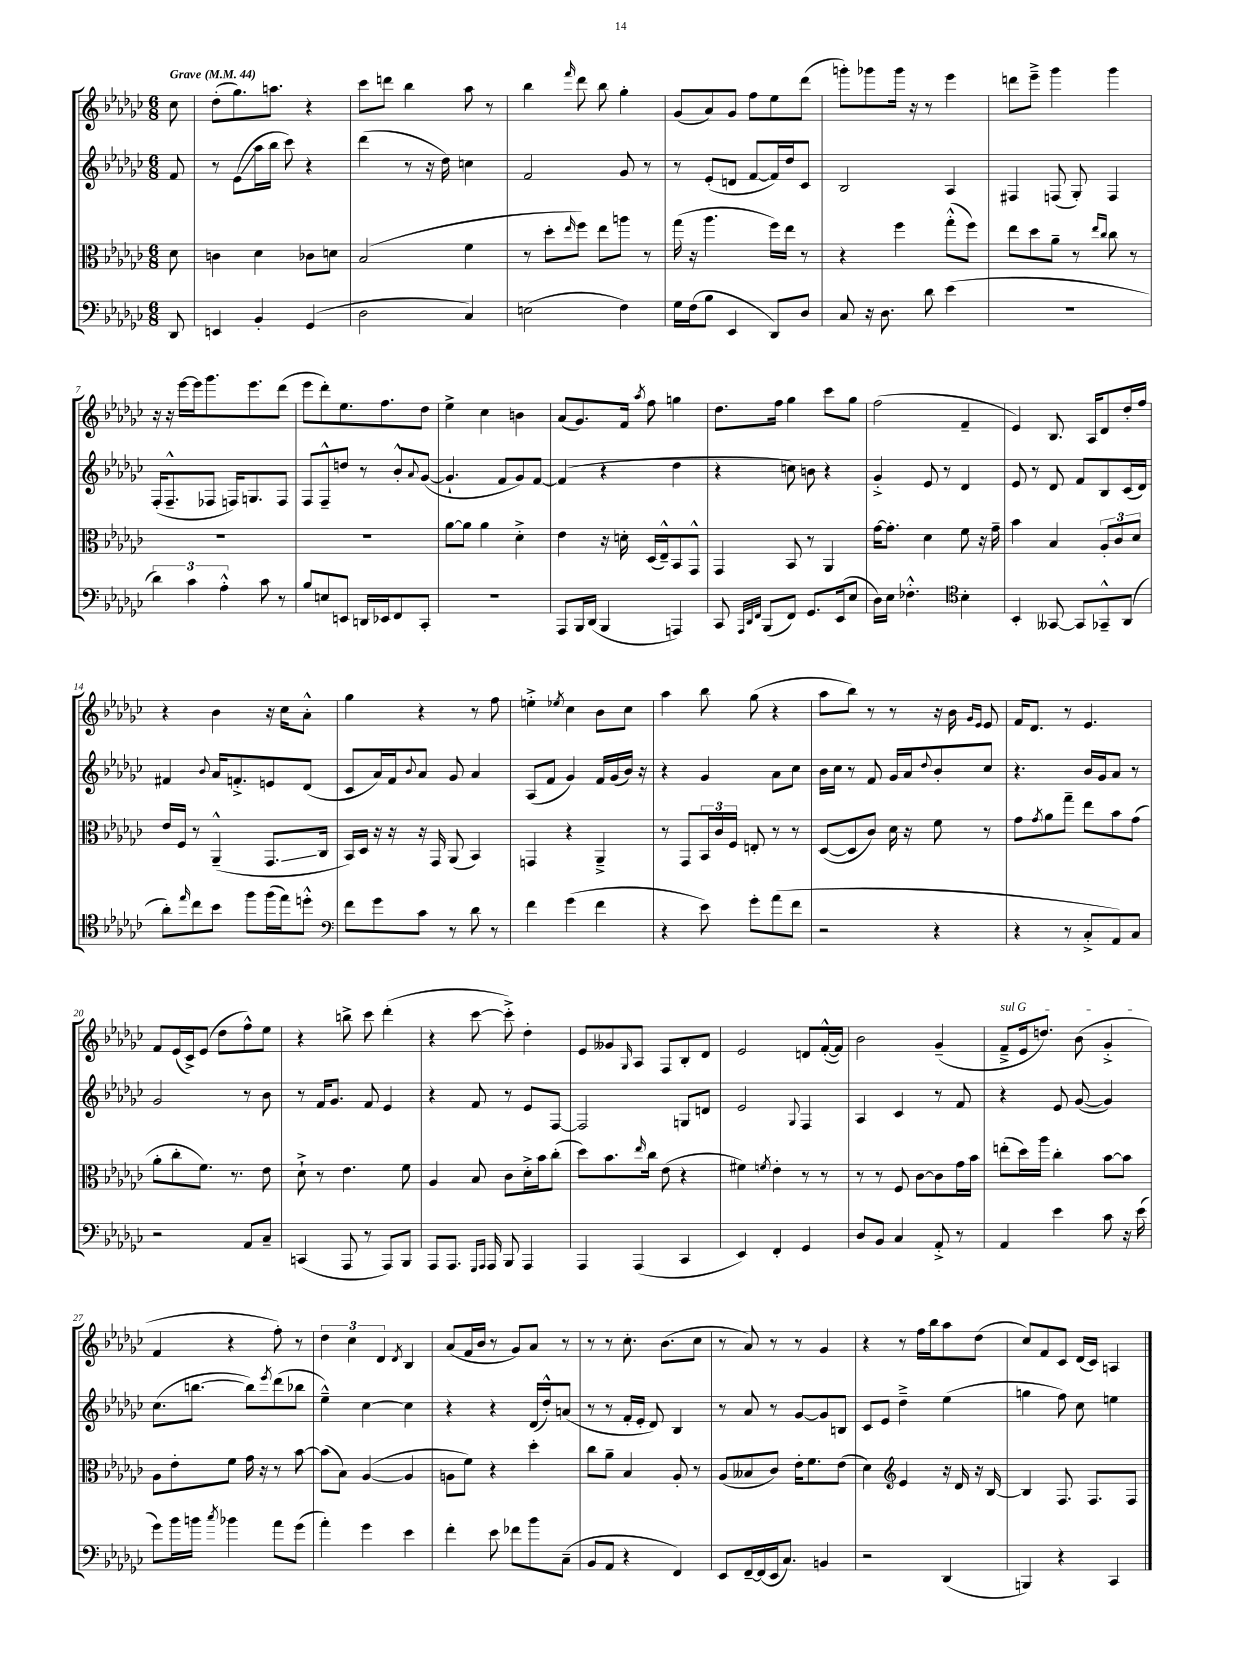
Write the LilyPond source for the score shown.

<<
\new StaffGroup <<
\new Staff = "s0" {
    \clef treble \key ges \major \numericTimeSignature \time 6/8 \partial 8 \tempo "Grave" 4 = 44
    ces''8 |
    des''8-.( ges''8.) a''8. r4 |
    ces'''8 d'''8 bes''4 aes''8 r8 |
    bes''4 \grace { f'''16 } des'''8 bes''8 ges''4-. |
    ges'8( aes'8) ges'8 f''8 ees''8 des'''8( |
    g'''8-.) ges'''8 ges'''16 r16 r8 ees'''4 |
    d'''8 ees'''8---> ges'''4 ges'''4 |
    r16 r16 ees'''16~ ees'''16 ges'''8. ees'''8. des'''8( |
    ees'''8 des'''8-.) ees''8. f''8. des''8 |
    ees''4-> ces''4 b'4 |
    aes'8( ges'8.) f'16 \acciaccatura { aes''8 } f''8 g''4 |
    des''8. f''16 ges''4 ces'''8 ges''8 |
    f''2( f'4-- |
    ees'4) bes8. aes16 des'8 des''16-. f''16 |
    r4 bes'4 r16 ces''16 aes'8-.-^ |
    ges''4 r4 r8 f''8 |
    e''4-.-> \acciaccatura { ees''8 } ces''4 bes'8 ces''8 |
    aes''4 bes''8 ges''8( r4 |
    aes''8 bes''8) r8 r8 r16 bes'16 \grace { ges'16 ees'16 } ees'8 |
    f'16 des'8. r8 ees'4. |
    f'8 ees'16( ces'16->) ees'8( des''8 f''8-^) ees''8 |
    r4 b''8-> ces'''8 des'''4-.( |
    r4 ces'''8~ ces'''8-.->) des''4-. |
    ees'8 geses'8 \grace { ges16 } aes8 f8 bes8-. des'8 |
    ees'2 d'8 f'16~-.-^( f'16) |
    bes'2 ges'4--( |
    \once \override TextSpanner.bound-details.left.text = \markup { \italic "sul G" } f'8--->\startTextSpan ees'16 d''8.) bes'8( ges'4-.-> |
    f'4\stopTextSpan r4 f''8-.) r8 |
    \tuplet 3/2 { des''4 ces''4 des'4 } \acciaccatura { des'8 } bes4 |
    aes'8( f'16 bes'16 r8 ges'8) aes'8 r8 |
    r8 r8 ces''8.-. bes'8.( ces''8 |
    r8 aes'8) r8 r8 ges'4 |
    r4 r8 f''16 bes''16 aes''8 des''8( |
    ces''8) f'8 ces'8 des'16( ces'16) a4 \bar "|." |
}
\new Staff = "s1" {
    \clef treble \key ges \major \numericTimeSignature \time 6/8 \partial 8
    f'8 |
    r8 ees'8\glissando( aes''16 bes''16 ces'''8) r4 |
    des'''4( r8 r16 des''16) c''4 |
    f'2 ges'8 r8 |
    r8 ees'8-.( d'8 f'8~ f'16) des''16 ces'8 |
    bes2 aes4 |
    fis4 f8( ges8-.) f4 |
    f16-.( f8.---^ fes8 f16) g8. f8 |
    f8 f8---^ d''8 r8 bes'8-.-^ \appoggiatura { aes'8 } ges'8~( |
    ges'4.-! f'8 ges'8) f'8~ |
    f'4( r4 des''4 |
    r4 c''8) b'8 r4 |
    ges'4-.-> ees'8 r8 des'4 |
    ees'8 r8 des'8 f'8 bes8 ces'16( des'16) |
    fis'4 \appoggiatura { bes'8 } aes'16 f'8.-.-> e'8 des'8( |
    ces'8 aes'16) f'16 \appoggiatura { bes'8 } aes'8 ges'8 aes'4 |
    aes8( f'8 ges'4) f'16 ges'16( bes'16) r16 |
    r4 ges'4 aes'8 ces''8 |
    bes'16 ces''16 r8 f'8 ges'16 aes'16 \appoggiatura { des''8 } bes'8-. ces''8 |
    r4. bes'16 ges'16 aes'8 r8 |
    ges'2 r8 bes'8 |
    r8 f'16 ges'8. f'8 ees'4 |
    r4 f'8 r8 ees'8 f8~ |
    f2 g8 d'8 |
    ees'2 \appoggiatura { ges8 } f4 |
    aes4 ces'4 r8 f'8 |
    r4 ees'8 ges'8~( ges'4) |
    ces''8.( b''8.~ b''8) \acciaccatura { ees'''8 } des'''8( bes''8 |
    ees''4---^) ces''4~ ces''4 |
    r4 r4 des'16( des''16-.-^) a'8( |
    r8 r8 f'16-. ees'16-. des'8) bes4 |
    r8 aes'8 r8 ges'8~ ges'8 b8 |
    ces'8 ees'8 des''4---> ees''4( |
    g''4 f''8) ces''8 e''4 \bar "|." |
}
\new Staff = "s2" {
    \clef alto \key ges \major \numericTimeSignature \time 6/8 \partial 8
    des'8 |
    c'4 des'4 ces'8 d'8 |
    bes2( f'4 |
    r8 des''8-. \grace { ees''16 } f''8) ees''8 a''8 r8 |
    ges''16( r16 aes''4. f''16) ees''16 r8 |
    r4 f''4 ges''8-.-^( f''8) |
    ees''8 des''8 aes'8-- r8 \grace { ees''16 ces''16 } ces''8 r8 |
    R2. |
    R2. |
    aes'8~ aes'8 aes'4 des'4-.-> |
    ees'4 r16 d'16-. des16( ees16---^) bes,8 ges,8-^ |
    ges,4 bes,8 r8 aes,4 |
    ges'16~ ges'8.-. des'4 f'8 r16 ges'16-- |
    bes'4 bes4 \tuplet 3/2 { aes8-. ces'8 des'8 } |
    ees'16 f16 r8 aes,4---^( ges,8.\glissando ces16 |
    bes,16) des16 r16 r16 r16 ges,16 aes,8( bes,4) |
    g,4 r4 aes,4---> |
    r8 ges,8 \tuplet 3/2 { bes,16 ces'16 f16 } e8-. r8 r8 |
    des8~( des8 ces'8) des'16 r16 f'8 r8 |
    ges'8 \acciaccatura { ges'8 } aes'8 ges''8-- ees''8 bes'8 ges'8( |
    aes'8-. ces''8-. f'8.) r8. ees'8 |
    des'8-!-> r8 ees'4. f'8 |
    aes4 bes8 ces'8 des'16-.-> bes'16 ces''8-.( |
    des''8) bes'8. \grace { ees''16 } ces''16 ees'8( r4 |
    fis'4) \acciaccatura { f'8 } ees'4-. r8 r8 |
    r8 r8 f8 ces'8~ ces'8 ges'16 bes'16 |
    e''8-.( des''16) aes''16 ces''4-. bes'8~ bes'8 |
    aes8 ees'8-. f'8 ges'16 r16 r8 bes'8~ |
    bes'8( bes8) aes4~( aes4 |
    a8 f'8) r4 des''4-. |
    ces''8 aes'8-- bes4 aes8-. r8 |
    aes8( beses8 ces'8) ees'16-. f'8. ees'8( |
    des'4) \clef treble ees'4 r16 des'16 r16 bes16~ |
    bes4 f8. f8. f8 \bar "|." |
}
\new Staff = "s3" {
    \clef bass \key ges \major \numericTimeSignature \time 6/8 \partial 8
    des,8 |
    e,4 bes,4-. ges,4( |
    des2 ces4) |
    e2( f4) |
    ges16 f16( bes8 ees,4 des,8) des8 |
    ces8 r16 des8. des'8 ees'4( |
    R2. |
    \tuplet 3/2 { des'4) ces'4 aes4-.-^ } ces'8 r8 |
    bes8 e8 e,8 d,16 ees,16 f,8 ces,8-. |
    R2. |
    aes,,8 bes,,16 des,16( bes,,4 a,,4) |
    ces,8 \grace { aes,,32 des,32 f,32 } bes,,8( f,8) ges,8. ees,16( ees8 |
    des16) ees16 fes4.-.-^ \clef tenor bes4-. |
    bes,4-. geses,8~ geses,8 ges,8---^ aes,8( |
    aes'8-.) \grace { ees''16 } ces''8 bes'8 f''8 f''16( ees''16) d''8-.-^ |
    \clef bass f'8 ges'8 ces'8 r8 des'8 r8 |
    f'4 ges'4( f'4 |
    r4 ees'8) ges'8-. aes'8( f'8 |
    r2 r4 |
    r4 r8 ces8-.-> aes,8) ces8 |
    r2 aes,8 ces8-- |
    c,4( aes,,8 r8 aes,,8) bes,,8 |
    aes,,8 aes,,8. \grace { ges,,16 aes,,16 } aes,,16 bes,,8 aes,,4 |
    aes,,4 aes,,4( ces,4 |
    ees,4) f,4-. ges,4 |
    des8 bes,8 ces4 aes,8-.-> r8 |
    aes,4 ees'4 ces'8 r16 ees'16( |
    ges'8) bes'16 b'16 \acciaccatura { ces''8 } bes'4 aes'8 ges'8( |
    aes'4-.) ges'4 ees'4 |
    f'4-. ees'8 fes'8 bes'8 ces8--( |
    bes,8 aes,8 r4 f,4) |
    ees,8 f,16~-- f,16( ees,16 ces8.) b,4 |
    r2 des,4( |
    b,,4) r4 ces,4 \bar "|." |
}
>>
>>
